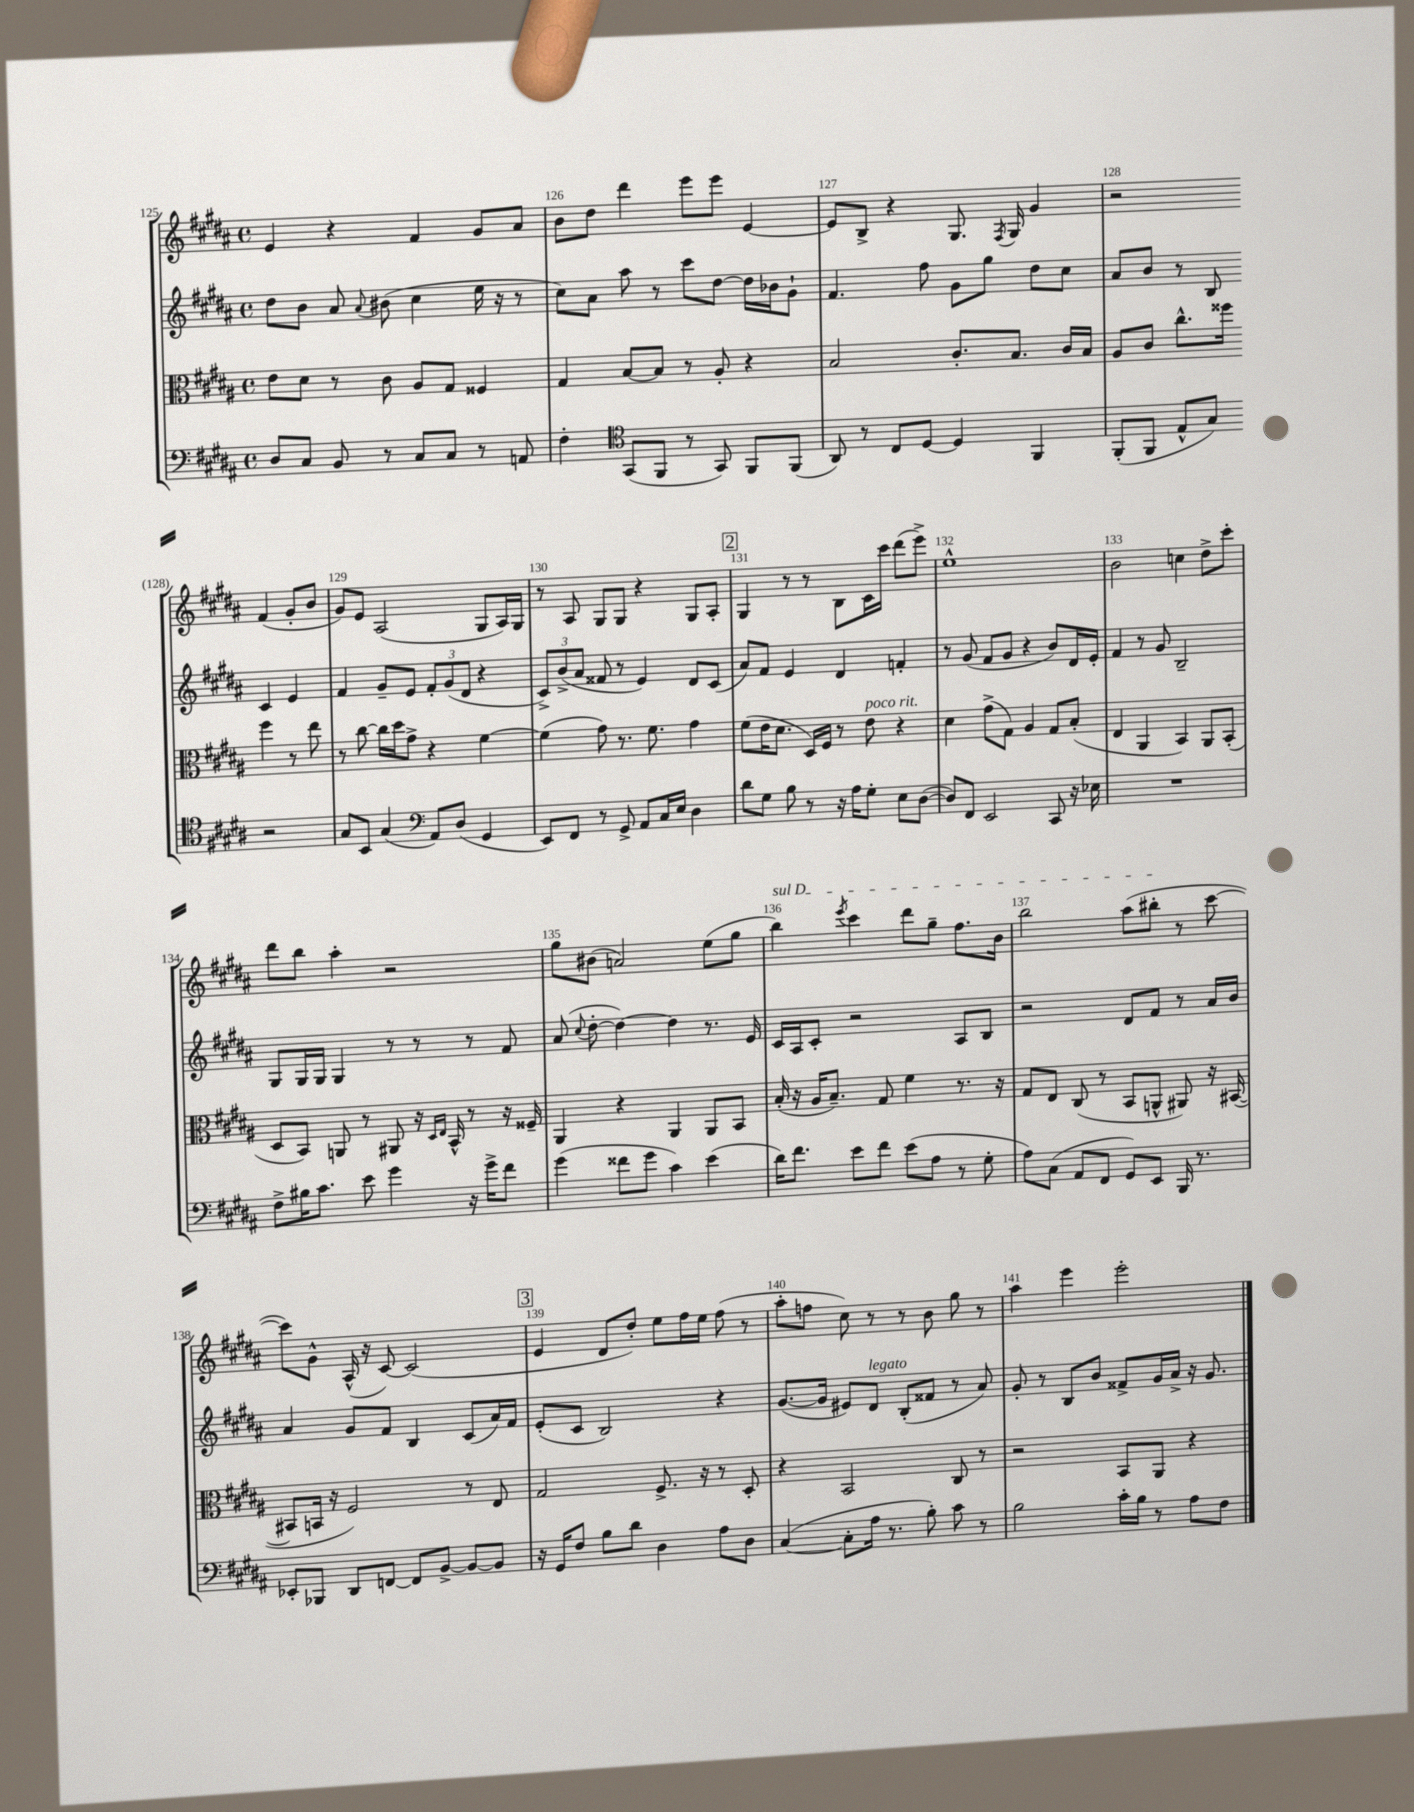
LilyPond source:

<<
\new StaffGroup <<
\new Staff = "s0" {
    \clef treble \key b \major \defaultTimeSignature \time 4/4
    \autoBeamOff e'4 r4 fis'4 gis'8[ ais'8] |
    b'8[ dis''8] dis'''4 e'''8[ e'''8] e'4~ |
    e'8[ b8]-> r4 gis8. \acciaccatura { fis8 } gis16 gis'4 |
    r2 fis'4( gis'8[-. b'8] |
    gis'8[) e'8] ais2( gis8[ ais16) gis16] |
    r8 ais8 gis8[ gis8] r4 gis8[ ais8]-. |
    \mark \markup { \box "2" } gis4 r8 r8 b8[ cis'16 cis'''16] dis'''8[( e'''8]->) |
    e''1-^ |
    b'2 c''4 dis''8[-> cis'''8]-. |
    dis'''8[ b''8] ais''4-. r2 |
    gis''8[ bis'8]( a'2) e''8[( gis''8] |
    \once \override TextSpanner.bound-details.left.text = \markup { \italic "sul D" } b''4\startTextSpan) \acciaccatura { e'''8 } cis'''4 dis'''8[ gis''8]-- fis''8.[ b'16] |
    b''2 ais''8[( bis''8]-.\stopTextSpan r8 cis'''8~ |
    cis'''8[) gis'8]-^ ais16-^( r16 cis'8~) cis'2( |
    \mark \markup { \box "3" } e'4 dis'8[ dis''8]-.) e''8[ fis''16 e''16] fis''8( r8 |
    ais''8[-. f''8] cis''8) r8 r8 b'8 gis''8 r8 |
    ais''4 e'''4 e'''2-. \bar "|." |
}
\new Staff = "s1" {
    \clef treble \key b \major \defaultTimeSignature \time 4/4
    \autoBeamOff dis''8[ b'8] ais'8 \appoggiatura { ais'8 } bis'8( cis''4 e''16 r16 r8 |
    cis''8[) ais'8] ais''8 r8 cis'''8[ dis''8]~ dis''16[ bes'16 gis'8]-! |
    fis'4. fis''8 gis'8[ gis''8] dis''8[ cis''8] |
    ais'8[ b'8] r8 b8 cis'4 e'4 |
    fis'4 gis'8[-- e'8] \tuplet 3/2 { fis'8[-. gis'8( dis'8] } r4 |
    \tuplet 3/2 { cis'8[->) b'8->( ais'8] } fisis'8 r8 e'4) dis'8[ cis'8]( |
    \mark \markup { \box "2" } ais'8[) fis'8] e'4 dis'4 f'4-. |
    r8 gis'8( fis'8[ gis'8] r4 b'8[) dis'16 e'16]-. |
    fis'4 r8 gis'8 b2-- |
    gis8[ gis16 gis16] gis4 r8 r8 r8 fis'8 |
    ais'8( \appoggiatura { cis''8 } dis''8~-. dis''4~) dis''4 r8. e'16 |
    cis'16[ ais16 cis'8]-. r2 ais8[ b8] |
    r2 dis'8[ fis'8] r8 ais'16[ b'16] |
    ais'4 gis'8[ fis'8] b4 cis'8[( ais'16) fis'16] |
    \mark \markup { \box "3" } e'8[-.( cis'8] b2) r4 |
    gis'8.[~( gis'16] eis'8[) dis'8]^\markup { \italic "legato" } b8[-.( fisis'8] r8 ais'8) |
    gis'8-. r8 b8[ b'8] fisis'8[-> gis'16 ais'16]-> r16 gis'8. \bar "|." |
}
\new Staff = "s2" {
    \clef alto \key b \major \defaultTimeSignature \time 4/4
    \autoBeamOff e'8[ dis'8] r8 cis'8 ais8[ gis8] fisis4 |
    gis4 b8[~ b8] r8 ais8-. r4 |
    b2 cis'8.[-. b8.] cis'16[ b16] |
    ais8[ cis'8] cis''8.[-^ fisis''16] fisis''4 r8 e''8 |
    r8 cis''8~ cis''16[ dis''16 gis'8]-> r4 fis'4~ |
    fis'4( gis'8) r8. fis'8. gis'4 |
    \mark \markup { \box "2" } fis'8[( e'16 dis'8.] dis16[) fis16] r8 e'8^\markup { \italic "poco rit." } r4 |
    dis'4 gis'8[->( gis8]) ais4 gis8[ b8]-.( |
    e4 ais,4 b,4) ais,8[ b,8]-.( |
    dis8[ b,8]) a,8 r8 ais,8 r16 \grace { dis16[ e16] } b,16-^ r8 r16 fisis16-- |
    ais,4 r4 ais,4 ais,8[ b,8] |
    b16-.( r16 ais16[ b8.]--) gis8 fis'4 r8. r16 |
    gis8[ e8] cis8( r8 b,8[ a,8]-^ ais,8) r16 bis,16~( |
    bis,8[ b,16] r16 fis2) r8 e8 |
    \mark \markup { \box "3" } gis2 fis8.-> r16 r8 dis8-. |
    r4 b,2 cis8 r8 |
    r2 b,8[ ais,8] r4 \bar "|." |
}
\new Staff = "s3" {
    \clef bass \key b \major \defaultTimeSignature \time 4/4
    \autoBeamOff dis8[ cis8] b,8 r8 cis8[ cis8] r8 a,8 |
    fis4-. \clef tenor gis,8[( fis,8] r8 gis,8) fis,8[ fis,8]( |
    ais,8) r8 cis8[ dis8]~ dis4 fis,4 |
    fis,8[-.( fis,8] e8[-^ gis8]) r2 |
    gis8[ b,8] gis4( \clef bass ais,8[) dis8]( gis,4 |
    e,8[) fis,8] r8 gis,8-> ais,8[ cis16 e16] dis4 |
    \mark \markup { \box "2" } dis'8[ gis8] b8 r8 r16 ais16[ gis8]-. e8[ dis8]~( |
    dis8[) fis,8] e,2 cis,8 r16 ees16 |
    R1 |
    fis8[-> bis16 cis'8.] e'8 gis'4 r16 gis'16[-> fis'8] |
    gis'4( fisis'8[ gis'8] cis'4) e'4( |
    dis'16[) fis'8.] e'8[ fis'8] e'8[( ais8] r8 gis8-. |
    ais8[) cis8]( ais,8[ fis,8] gis,8[) e,8] b,,16 r8. |
    ees,8[-. bes,,8] dis,8[ f,8]~ f,8[ b,8]~-> b,8[~ b,8] |
    \mark \markup { \box "3" } r16 gis,16[ fis8] b8[ dis'8] dis4 ais8[ dis8] |
    cis4~( cis8[-. ais16] r8. b8-.) cis'8 r8 |
    b2 cis'16[-. b16] r8 ais8[ fis8] \bar "|." |
}
>>
>>
\layout { \context { \Score currentBarNumber = #125 \override BarNumber.break-visibility = ##(#f #t #t) barNumberVisibility = #all-bar-numbers-visible } }
